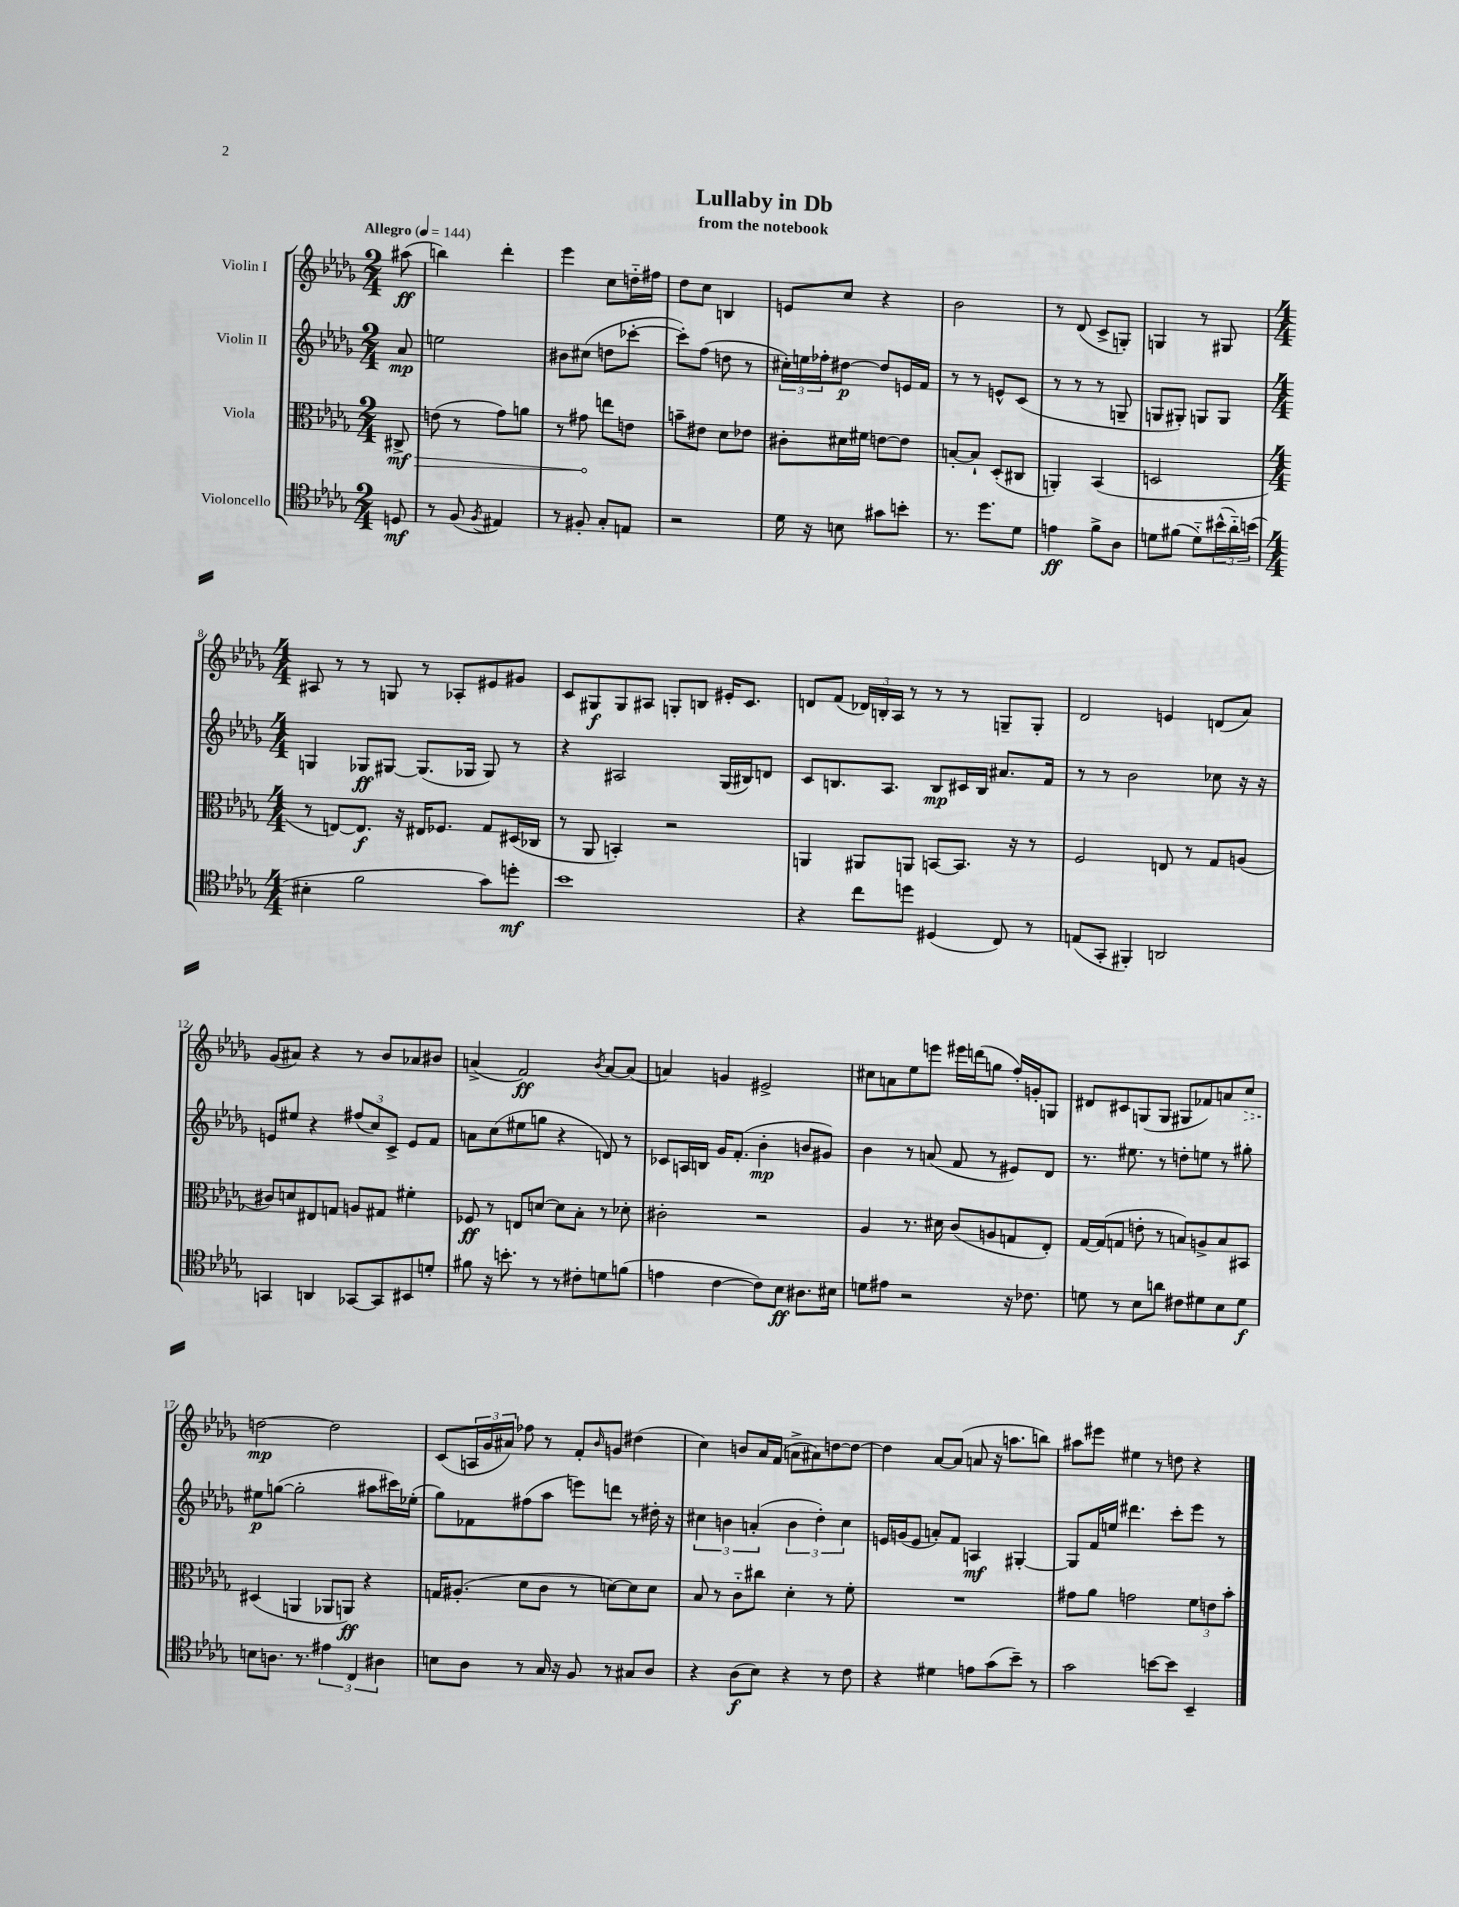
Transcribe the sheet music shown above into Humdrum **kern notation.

**kern	**dynam	**kern	**dynam	**kern	**dynam	**kern	**dynam
*part4	*part4	*part3	*part3	*part2	*part2	*part1	*part1
*staff4	*staff4	*staff3	*staff3	*staff2	*staff2	*staff1	*staff1
*I"Violoncello	*	*I"Viola	*	*I"Violin II	*	*I"Violin I	*
*clefC4	*	*clefC3	*	*clefG2	*	*clefG2	*
*k[b-e-a-d-g-]	*	*k[b-e-a-d-g-]	*	*k[b-e-a-d-g-]	*	*k[b-e-a-d-g-]	*
*M2/4	*	*M2/4	*	*M2/4	*	*M2/4	*
*MM144	*	*MM144	*	*MM144	*	*MM144	*
=	=	=	=	=	=	=	=
!	!	!	!	!	!	!LO:TX:a:B:t=Allegro	!
!	!	!	!LO:HP:b	!	!	!	!
8Dn/	mf	8C#X^/	> mf	8a-/	mp	(8aa#X\	ff
=1	=1	=1	=1	=1	=1	=1	=1
8r	.	(8en\	.	2een\	.	4bbn\)	.
(8F/	.	8r	.	.	.	.	.
8qF/	.	.	.	.	.	.	.
4E#X/)	.	8g-\L)	.	.	.	4ddd-'\	.
.	.	8an\J	.	.	.	.	.
=2	=2	=2	=2	=2	=2	=2	=2
8r	.	8r	.	8b#X\L	.	4eee-\	.
8F#X'/	.	8g#X\	.	(8cc#X\J	.	.	.
8G-'/L	.	8een\L	]	8ddn\L	.	8cc\L	.
8En/J	.	8en\J	.	[8ccc-X'\J	.	16ddn\L	.
.	.	.	.	.	.	16ff#X\JJ	.
=3	=3	=3	=3	=3	=3	=3	=3
2r	.	8bn~\L	.	8ccc-'\L])	.	8dd-\L	.
.	.	8e#X\J	.	(8ff\J	.	8cc\J	.
.	.	8d-\L	.	8ddn\	.	4Bn/	.
.	.	8e-X\J	.	8r	.	.	.
=4	=4	=4	=4	=4	=4	=4	=4
16d-\	.	8c#X'\L	.	24cc#X'\LL)	.	8en/L	.
.	.	.	.	24een\	.	.	.
16r	.	.	.	.	.	.	.
.	.	.	.	24ff-X'\J	.	.	.
8Bn\	.	16d#X\L	.	[8dd#X\J	p	8cc/J	.
.	.	16f#X\JJ	.	.	.	.	.
8g#X\L	.	[8en\L	.	8dd#/L]	.	4r	.
8bn'\J	.	8e\J]	.	16en/L	.	.	.
.	.	.	.	16f/JJ	.	.	.
=5	=5	=5	=5	=5	=5	=5	=5
8.r	.	[8Bn'/L	.	8r	.	2b-\	.
.	.	8B`/J]	.	8r	.	.	.
8.dd-\L	.	.	.	.	.	.	.
.	.	(8D-'/L	.	8en^^/L	.	.	.
8d-\J	.	8C#X/J	.	(8c/J	.	.	.
=6	=6	=6	=6	=6	=6	=6	=6
4en\	ff	4AAn'/)	.	8r	.	8r	.
.	.	.	.	8r	.	(8d-/	.
8f^\L	.	(4BB-/	.	8r	.	8c^/L	.
8A-\J	.	.	.	8Gn~/	.	8Gn'/J)	.
=7	=7	=7	=7	=7	=7	=7	=7
8dn\L	.	2Dn/	.	8Gn/L	.	4Gn/	.
(8f#X\J	.	.	.	8G#X'/J)	.	.	.
8d\L)	.	.	.	8Gn/L	.	8r	.
(24b#X^^\L	.	.	.	8G/J	.	8G#X/	.
24a-\)	.	.	.	.	.	.	.
(24bn\JJ	.	.	.	.	.	.	.
!!LO:LB:g=z
=8	=8	=8	=8	=8	=8	=8	=8
*M4/4	*	*M4/4	*	*M4/4	*	*M4/4	*
4B#X'\	.	8r	.	4Gn/	.	8A#X/	.
.	.	[8En/L)	.	.	.	8r	.
2f\	.	8.E/J]	f	8G-X/L	ff	8r	.
.	.	.	.	[8G#X/J	.	8Gn/	.
.	.	16r	.	.	.	.	.
.	.	16E#X/KL	.	(8.G#/L]	.	8r	.
.	.	8.F-X/J	.	.	.	.	.
.	.	.	.	.	.	8A-X'/L	.
.	.	.	.	16G-X/Jk	.	.	.
8g-\L)	.	8G-/L	.	8G-/)	.	8e#X/	.
8ddn'\J	mf	(16D#X/L	.	8r	.	8g#X/J	.
.	.	16C-X/JJ	.	.	.	.	.
=9	=9	=9	=9	=9	=9	=9	=9
1b-	.	8r	.	4r	.	8c/L	.
.	.	8AA-/	.	.	.	8G#X/	f
.	.	4BBn'/)	.	2A#X/	.	8G#/	.
.	.	.	.	.	.	8A#X/J	.
.	.	2r	.	.	.	8Gn'/L	.
.	.	.	.	.	.	8Bn/J	.
.	.	.	.	(16G-/LL	.	16e#X'/KL	.
.	.	.	.	16B#X/J)	.	8.c/J	.
.	.	.	.	8dn/J	.	.	.
=10	=10	=10	=10	=10	=10	=10	=10
4r	.	4AAn/	.	8c/L	.	8dn/L	.
.	.	.	.	8.Bn/	.	(8f/J	.
8cc\L	.	8AA#X/L	.	.	.	24d-X/LL)	.
.	.	.	.	.	.	24Bn'/	.
.	.	.	.	8.A-/J	.	.	.
.	.	.	.	.	.	24A-/JJ	.
8ddn\J	.	8AAn/J	.	.	.	8r	.
(4D#X/	.	[8BBn/L	.	8B/L	mp	8r	.
.	.	8.BB/J]	.	16c#X/L	.	8r	.
.	.	.	.	16B/JJ	.	.	.
8C/)	.	.	.	8.a#X/L	.	8Gn~/L	.
.	.	16r	.	.	.	.	.
8r	.	8r	.	.	.	8G'/J	.
.	.	.	.	16f/Jk	.	.	.
=11	=11	=11	=11	=11	=11	=11	=11
(8En/L	.	2F/	.	8r	.	2d-/	.
8GG-'/J	.	.	.	8r	.	.	.
4FF#X'/)	.	.	.	2b-\	.	.	.
2AAn/	.	8En/	.	.	.	4en/	.
.	.	8r	.	.	.	.	.
.	.	8G-/L	.	8cc-X\	.	(8dn/L	.
.	.	(8An/J	.	16r	.	8a-/J)	.
.	.	.	.	16r	.	.	.
!!LO:LB:g=z
=12	=12	=12	=12	=12	=12	=12	=12
4GGn/	.	8c#X/L)	.	8en/L	.	(8g-/L	.
.	.	8dn/	.	8ee#X/J	.	8a#X/J)	.
4AAn/	.	8E#X/	.	4r	.	4r	.
.	.	8Gn/J	.	.	.	.	.
[8GG-X/L	.	8An/L	.	(12ff#X/L	.	8r	.
.	.	.	.	12cc/)	.	.	.
8GG-/]	.	8G#X/J	.	.	.	8b-/L	.
.	.	.	.	12c^/J	.	.	.
8BB#X/	.	4f#X'\	.	8e/L	.	8a-X/	.
8dn'/J	.	.	.	8f/J	.	8b#X/J	.
=13	=13	=13	=13	=13	=13	=13	=13
8f#X\	.	8F-X/	ff	8an\L	.	(4an^/	.
16r	.	8r	.	(8cc\	.	.	.
8.bn'\	.	.	.	.	.	.	.
.	.	8En/L	.	8ee#X\	.	2f/)	ff
8r	.	[8dn/J	.	8ggn\J	.	.	.
8r	.	8d\L]	.	4r	.	.	.
8c#X'\L	.	8B-'\J	.	.	.	.	.
.	.	.	.	.	.	8qb-/	.
8dn\	.	8r	.	8dn/)	.	[8a/L	.
(8fn\J	.	8d-X'\	.	8r	.	(8a/J]	.
=14	=14	=14	=14	=14	=14	=14	=14
4en\	.	2c#X'\	.	8c-X/L	.	4an/)	.
.	.	.	.	16An/L	.	.	.
.	.	.	.	16Bn/JJ	.	.	.
[4c\	.	.	.	16g-/KL	.	4gn/	.
.	.	.	.	(8.f'/J	.	.	.
8c\L])	.	2r	.	4b-'\	mp	2e#X^/	.
8B-\J	ff	.	.	.	.	.	.
8.A#X\L	.	.	.	8bn/L	.	.	.
.	.	.	.	8g#X/J)	.	.	.
16B#X\Jk	.	.	.	.	.	.	.
=15	=15	=15	=15	=15	=15	=15	=15
8dn\L	.	4A-/	.	4b-\	.	8cc#X\L	.
8e#X\J	.	.	.	.	.	8an\	.
2r	.	8.r	.	8r	.	8ee-\	.
.	.	.	.	(8an/	.	8eeen\J	.
.	.	16d#X\	.	.	.	.	.
.	.	(8c/L	.	8f/	.	16eee#X\LL	.
.	.	.	.	.	.	(16dddn\J	.
.	.	8An/	.	8r	.	8ggn\J	.
16r	.	8Gn/	.	8e#X/L)	.	16ff'/LL)	.
8.c-X\	.	.	.	.	.	16gn'/J	.
.	.	8E-'/J)	.	8d-/J	.	8Gn/J	.
=16	=16	=16	=16	=16	=16	=16	=16
8dn\	.	[16G-/LL	.	8.r	.	8d#X/L	.
.	.	(16G-/J]	.	.	.	.	.
8r	.	8Gn/J	.	.	.	8c#X/	.
.	.	.	.	8.ee#X\	.	.	.
8B-\L	.	8en'\	.	.	.	(8Gn/	.
8an\J	.	8r	.	8r	.	8G/J	.
8c#X\L	.	8Bn/L)	.	8ddn'\L	.	8G#X/L	.
8d#X\	.	8An^/	.	8een\J	.	8f-X/)	.
8B-\	.	8B/	.	8r	.	8an/	.
!	!	!	!	!	!	!	!LO:HP:b
8d#\J	f	8BB#X/J	.	8gg#X'\	.	8cc/J	>
!!LO:LB:g=z
=17	=17	=17	=17	=17	=17	=17	=17
8Bn\L	.	(4D#X/	.	8ee#X\L	p	[2ddn\	mp
8.An\J	.	.	.	([8ggn\J	.	.	.
.	.	4AAn/	.	2gg'\]	.	.	.
8.r	.	.	.	.	.	.	.
6e#X\	.	8AA-X/L	.	.	.	2dd\]	]
.	.	8AAn/J)	ff	.	.	.	.
6C/	.	.	.	.	.	.	.
.	.	4r	.	8aa#X\L	.	.	.
6A#X\	.	.	.	.	.	.	.
.	.	.	.	16ccc#X\L)	.	.	.
.	.	.	.	(16ee-X'\JJ	.	.	.
=18	=18	=18	=18	=18	=18	=18	=18
8Bn\L	.	16Gn/KL	.	8gg-\L)	.	(8c/L	.
.	.	(8.A#X'/J	.	.	.	.	.
8A-\J	.	.	.	8f-X\	.	24An/L	.
.	.	.	.	.	.	24g-/	.
.	.	.	.	.	.	24a#X/JJ)	.
8r	.	8d-\L	.	(8ff#X\	.	8ff-X\	.
16G-/	.	8c\J	.	8aa-\J	.	8r	.
16r	.	.	.	.	.	.	.
8F/	.	8r	.	8eeen\L)	.	8f'/L	.
.	.	.	.	.	.	16qqb-/	.
8r	.	[8dn\L)	.	8dddn\J	.	8gn/J	.
8G#X/L	.	8d\]	.	8r	.	(4dd#X\	.
8A-/J	.	8d\J	.	16dd#X'\	.	.	.
.	.	.	.	16r	.	.	.
=19	=19	=19	=19	=19	=19	=19	=19
4r	.	8B-/	.	6cc#X\	.	4cc\)	.
.	.	8r	.	.	.	.	.
.	.	.	.	6bn\	.	.	.
(8A-\L	f	8c\L	.	.	.	8bn/L	.
.	.	.	.	(6an'/	.	.	.
8B-\J)	.	8cc#X\J	.	.	.	16a-/L	.
.	.	.	.	.	.	(16f/JJ	.
4r	.	4d-'\	.	6b\	.	8an^\L	.
.	.	.	.	.	.	8a#X\)	.
.	.	.	.	6dd-'\)	.	.	.
8r	.	8r	.	.	.	[8ddn\	.
.	.	.	.	6cc#\	.	.	.
8c\	.	8f'\	.	.	.	8dd\J_	.
=20	=20	=20	=20	=20	=20	=20	=20
4r	.	1r	.	16en/LL	.	4dd\]	.
.	.	.	.	(16gn/J	.	.	.
.	.	.	.	8e/J	.	.	.
4d#X\	.	.	.	8an'/L)	.	[8a-/L	.
.	.	.	.	8f/J	.	(8a-/J]	.
8en\L	.	.	.	4An/	mf	8an/	.
(8g-\	.	.	.	.	.	16r	.
.	.	.	.	.	.	8.aan\L	.
8b-~\J)	.	.	.	[4G#X'/	.	.	.
8r	.	.	.	.	.	8bbn\J)	.
=21	=21	=21	=21	=21	=21	=21	=21
2g-\	.	8g#X\L	.	8G#/L]	.	8aa#X\L	.
.	.	8a-\J	.	16f/L	.	8eee#X\J	.
.	.	.	.	16een/JJ	.	.	.
.	.	2gn\	.	4.ddd#X\	.	4ee#X\	.
[8bn\L	.	.	.	.	.	8r	.
8b\J]	.	.	.	8ccc'\L	.	8ddn\	.
4BB-~/	.	12f\L	.	8eee-\J	.	4r	.
.	.	12en\	.	.	.	.	.
.	.	.	.	8r	.	.	.
.	.	12b-'\J	.	.	.	.	.
==	==	==	==	==	==	==	==
*-	*-	*-	*-	*-	*-	*-	*-
